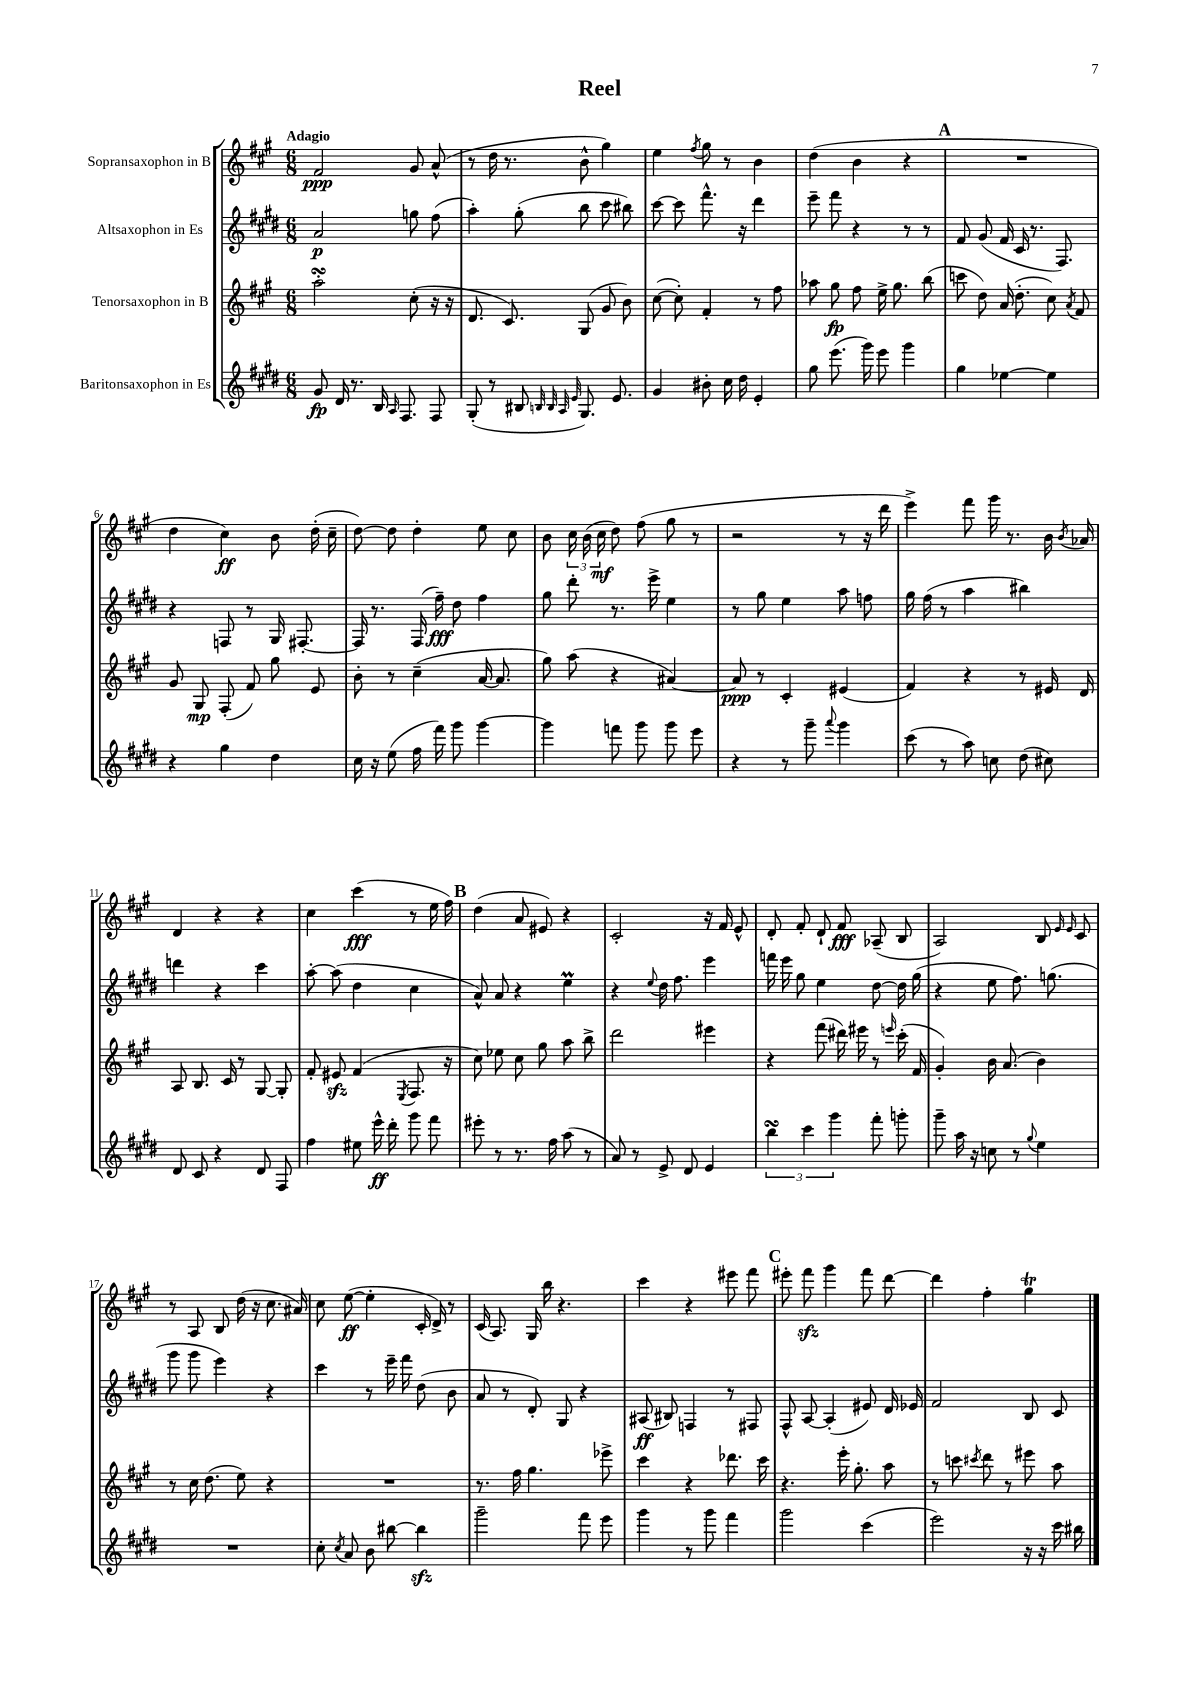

**kern	**kern	**kern	**kern
*staff4	*staff3	*staff2	*staff1
*clefG2	*clefG2	*clefG2	*clefG2
*k[f#c#g#d#]	*k[f#c#g#]	*k[f#c#g#d#]	*k[f#c#g#]
*M6/8	*M6/8	*M6/8	*M6/8
8g#	2aa'	2a	2f#
16d#	.	.	.
8.r	.	.	.
16B	.	.	.
16qqA	.	.	.
8.F#	.	.	.
.	(8cc#'	8gg	8g#
8F#	16r	(8ff#	(8a^^
.	16r	.	.
=	=	=	=
(8G#'	8.d	4aa')	8r
8r	.	.	16dd
.	8.c#)	.	8.r
8B#	.	(8gg#'	.
32qqB	.	.	.
32qqB	.	.	.
32qqA	.	.	.
32qqe	.	.	.
8.G#)	(8G#	8bb	8b^^
.	8g#	8ccc#	4gg#)
8.e	.	.	.
.	8b)	8bb#)	.
=	=	=	=
4g#	([8cc#	[8ccc#	4ee
.	8cc#'])	8ccc#]	.
.	.	.	8qff#
8b#'	4f#'	8.fff#^^	8gg#
16cc#	.	.	8r
16dd#	.	16r	.
4e'	8r	4ddd#	4b
.	8ff#	.	.
=	=	=	=
8gg#	8aa-	8eee~	(4dd
(8.eee	8gg#	8fff#	.
.	8ff#	4r	4b
16ggg#)	.	.	.
8eee	16ee^	.	.
.	8.gg#	.	.
4ggg#	.	8r	4r
.	(8bb	8r	.
=	=	=	=
4gg#	8ccc	8f#	2.r
.	8dd)	(8g#	.
[4ee-	(16a	16f#	.
.	8.dd'	16c#	.
.	.	8.r	.
4ee-]	8cc#)	.	.
.	.	8.F#)	.
.	8qa	.	.
.	8f#	.	.
=	=	=	=
4r	8g#	4r	4dd
.	8G#	.	.
4gg#	(8F#'	8F	4cc#)
.	8f#)	8r	.
4dd#	8gg#	16G#	8b
.	.	[8.F#'	.
.	8e	.	(16dd'
.	.	.	16cc#~
=	=	=	=
16cc#	8b'	16F#]	[8dd)
16r	.	8.r	.
(8ee	8r	.	8dd]
16ff#	(4cc#~	(16F#	4dd'
16fff#)	.	16ff#~)	.
8ggg#	.	8dd#	.
[4ggg#	[16a	4ff#	8ee
.	8.a]	.	.
.	.	.	8cc#
=	=	=	=
4ggg#]	8gg#)	8gg#	8b
.	(8aa	8ddd#'	24cc#
.	.	.	(24b
.	.	.	24cc#
8fff	4r	8.r	8dd)
8ggg#	.	.	(8ff#
.	.	16eee^	.
8ggg#	[4a#)	4ee	8gg#
8eee	.	.	8r
=	=	=	=
4r	8a#]	8r	2r
.	8r	8gg#	.
8r	4c#'	4ee	.
8ggg#~	.	.	.
8qqaaa	.	.	.
4ggg#	(4e#	8aa	8r
.	.	8ff	16r
.	.	.	16ddd
=	=	=	=
(8ccc#	4f#)	16gg#	4eee^)
.	.	(16ff#	.
8r	.	8r	.
8aa)	4r	4aa	8fff#
8cc	.	.	16ggg#
.	.	.	8.r
(8dd#	8r	4bb#)	.
8cc#)	16e#	.	16b
.	.	.	8qb
.	16d	.	16a-
=	=	=	=
8d#	8A	4ddd	4d
8c#	8.B	.	.
4r	.	4r	4r
.	16c#	.	.
.	8r	.	.
8d#	[8G#	4ccc#	4r
8F#	8G#']	.	.
=	=	=	=
4ff#	8f#'	[8aa'	4cc#
.	8e#	(8aa]	.
8ee#	(4f#	4dd#	(4ccc#
16eee^^	.	.	.
16ddd#'	.	.	.
.	8qE	.	.
8ggg#	8.F#	4cc#	8r
8fff#	.	.	16ee
.	16r	.	16ff#)
=	=	=	=
8eee#'	8cc#)	8a^^)	(4dd
8r	8ee-	8a	.
8.r	8cc#	4r	8a
.	8gg#	.	8e#)
16ff#	.	.	.
(8aa	8aa	4ee	4r
8r	8bb^	.	.
=	=	=	=
8a)	2ddd	4r	2c#'
8r	.	.	.
.	.	8qqee	.
8e^	.	16dd#	.
.	.	8.ff#	.
8d#	.	.	.
4e	4eee#	4eee	16r
.	.	.	16f#
.	.	.	8e^^
=	=	=	=
6bb	4r	16fff	8d'
.	.	16eee	.
.	.	8gg#	8f#'
6ccc#	.	.	.
.	(8fff#	4ee	8d`
6ggg#	.	.	.
.	16ddd#)	.	8f#
.	16eee#	.	.
8fff#'	8r	[8dd#	(8A-~
.	16qqeee	.	.
8ggg'	(16ccc#'	16dd#]	8B
.	16f#	(16gg#	.
=	=	=	=
8ggg#~	4g#')	4r	2A)
16aa	.	.	.
16r	.	.	.
8cc	16b	8ee	.
.	(8.a	.	.
8r	.	8.ff#)	.
8qqgg#	.	.	.
4ee	4b)	.	8B
.	.	(8.gg	.
.	.	.	16qqe
.	.	.	16qqe
.	.	.	8c#
=	=	=	=
2.r	8r	8ggg#	8r
.	16cc#	8ggg#	8A
.	(8.dd	.	.
.	.	4eee)	8B
.	8ee)	.	(16dd
.	.	.	16r
.	4r	4r	8.cc#
.	.	.	16a#)
=	=	=	=
8cc#'	2.r	4ccc#	8cc#
8qcc#	.	.	.
8a	.	.	([8ee
8b	.	8r	4ee']
[8bb#	.	16eee~	.
.	.	16fff#	.
4bb#]	.	(8dd#	16c#'
.	.	.	16d^)
.	.	8b	8r
=	=	=	=
2ggg#~	8.r	8a	(16c#
.	.	.	8.A)
.	.	8r	.
.	16ff#	.	.
.	4.gg#	8d#')	16G#
.	.	.	16bb
.	.	8G#	4.r
8fff#	.	4r	.
8eee	8eee-^	.	.
=	=	=	=
4ggg#	4ccc#	(8A#	4ccc#
.	.	8B#)	.
8r	4r	4F	4r
8ggg#	.	.	.
4fff#	8.ddd-	8r	8eee#
.	.	8F#	8fff#
.	16ccc#	.	.
=	=	=	=
2ggg#	4.r	8F#^^	8eee#'
.	.	[8A	8fff#
.	.	(4A']	4ggg#
.	16eee'	.	.
.	8.gg#'	.	.
(4ccc#	.	8e#)	8fff#
.	8aa	16d#	[8ddd
.	.	16e-	.
=	=	=	=
2eee)	8r	2f#	4ddd]
.	8ccc	.	.
.	8qccc#	.	.
.	8ddd	.	4ff#'
.	8r	.	.
16r	8eee#	8B	4gg#
16r	.	.	.
16ccc#	8aa	8c#	.
16bb#	.	.	.
==	==	==	==
*-	*-	*-	*-
